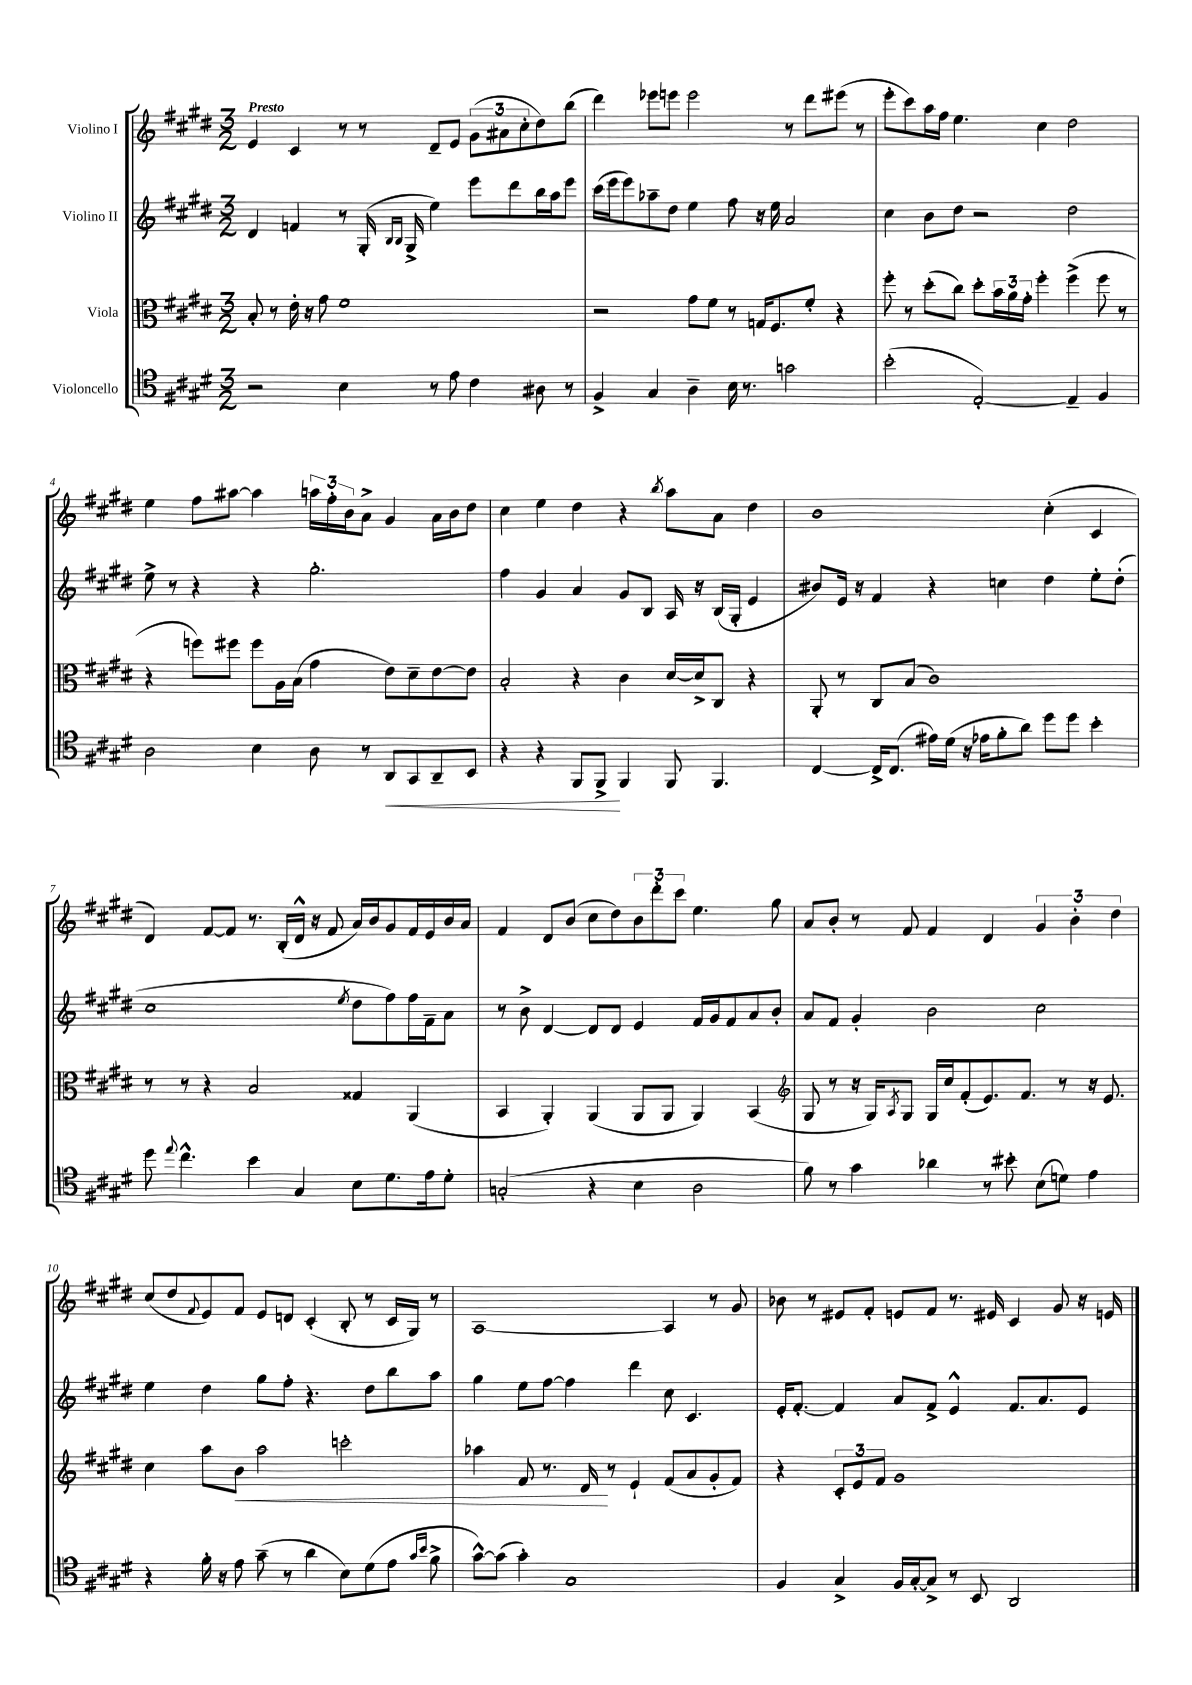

**kern	**kern	**kern	**kern
*staff4	*staff3	*staff2	*staff1
*clefC4	*clefC3	*clefG2	*clefG2
*k[f#c#g#d#]	*k[f#c#g#d#]	*k[f#c#g#d#]	*k[f#c#g#d#]
*M3/2	*M3/2	*M3/2	*M3/2
2r	8B'	4d#	4e
.	8r	.	.
.	16e'	4f	4c#
.	16r	.	.
.	8g#	.	.
4B	1f#	8r	8r
.	.	(16G#'	8r
.	.	16qqB	.
.	.	16qqB	.
.	.	16G#^	.
8r	.	4ee)	8d#~
8e	.	.	8e
4c#	.	8eee	(12g#
.	.	.	12a#
.	.	8ddd#	.
.	.	.	12cc#'
8A#	.	16bb	8dd#)
.	.	16aa	.
8r	.	8eee	(8bb
=	=	=	=
4F#^	2r	(16ccc#	4ddd#)
.	.	16eee	.
.	.	8eee)	.
4G#	.	8aa-~	8eee-
.	.	8dd#	8eee
4A~	8g#	4ee	2eee
.	8f#	.	.
16B	8r	8ff#	.
8.r	.	.	.
.	16G	16r	.
.	8.F#	16ee	.
2g	.	2a	8r
.	8f#'	.	8ddd#
.	4r	.	(8eee#
.	.	.	8r
=	=	=	=
(2b'	8ff#'	4cc#	8eee'
.	8r	.	8ccc#)
.	(8dd#'	8b	16aa
.	.	.	16ff#
.	8cc#)	8dd#	4.ee
[2E')	8dd#'	2r	.
.	24b	.	.
.	24a	.	.
.	24g#'	.	.
.	4ff#'	.	4cc#
4E~]	(4ff#^	2dd#	2dd#
4F#	8ff#	.	.
.	8r	.	.
=	=	=	=
2A	4r	8ee^	4ee
.	.	8r	.
.	8ff)	4r	8ff#
.	8ff#	.	[8aa#
4B	8ff#	4r	4aa#]
.	16A	.	.
.	(16B	.	.
8A	4g#	2.gg#'	24aa
.	.	.	24ff#'
.	.	.	24b
8r	.	.	8a^
8AA	8e)	.	4g#
8GG#	8d#~	.	.
8AA~	[8e	.	16a
.	.	.	16b
8BB	8e]	.	8dd#
=	=	=	=
4r	2B'	4ff#	4cc#
4r	.	4g#	4ee
8FF#	4r	4a	4dd#
8FF#^	.	.	.
4FF#	4c#	8g#	4r
.	.	8B	.
.	.	.	8qbb
8FF#	[16d#	16A	8aa
.	16d#^]	16r	.
4.FF#	8C#	(16B	8a
.	.	16G#'	.
.	4r	4e	4dd#
=	=	=	=
[4C#	8AA'	8b#)	1b
.	8r	16e	.
.	.	16r	.
16C#^]	8C#	4f#	.
(8.C#	.	.	.
.	(8B	.	.
16e#)	1c#)	4r	.
(16d#	.	.	.
16r	.	.	.
16e-	.	.	.
8f#'	.	4cc	.
8a)	.	.	.
8dd#	.	4dd#	(4cc#'
8dd#	.	.	.
4b'	.	8ee'	4c#
.	.	(8dd#'	.
=	=	=	=
8dd#	8r	1cc#	4d#)
8qqee	.	.	.
4.cc#^^	8r	.	.
.	4r	.	[8f#
.	.	.	8f#]
4b	2B	.	8.r
.	.	.	(16B'
4G#	.	.	16d#^^
.	.	.	16r
.	.	.	8f#
.	.	8qee	.
8B	4G##	8dd#	16a)
.	.	.	16b
8.d#	.	8ff#)	8g#
.	(4AA	16ff#	16f#
16e	.	16f#~	16e
8d#'	.	8a	16b
.	.	.	16a
=	=	=	=
(2G'	4BB	8r	4f#
.	.	8b^	.
.	4AA')	[4d#	8d#
.	.	.	(8b
4r	(4AA	8d#]	8cc#
.	.	8d#	8dd#)
4B	8AA	4e	12b
.	.	.	12ddd#'
.	8AA	.	.
.	.	.	12ccc#
2A	4AA)	16f#	4.ee
.	.	16g#	.
.	.	8f#	.
.	(4BB	8a	.
.	.	8b'	8gg#
=	=	=	=
*	*clefG2	*	*
8f#)	8G#	8a	8a
8r	8r	8f#	8b'
4g#	16r	4g#'	8r
.	16G#)	.	.
.	8qA	.	.
.	8G#	.	8f#
4a-	16G#	2b	4f#
.	16cc#	.	.
.	(8f#'	.	.
8r	8.e)	.	4d#
8b#'	.	.	.
.	8.f#	.	.
(8B	.	2cc#	6g#
8d)	8r	.	.
.	.	.	6b'
4e	16r	.	.
.	8.e	.	.
.	.	.	6dd#
=	=	=	=
4r	4cc#	4ee	(8cc#
.	.	.	8dd#
.	.	.	8qqf#
16f#'	8aa	4dd#	8e)
16r	.	.	.
8e	8b	.	8f#
(8g#~	2aa	8gg#	8e
8r	.	8ff#'	8d
4a	.	4.r	(4c#'
8B)	2ccc'	.	8B'
(8d#	.	8dd#	8r
8e	.	8bb	16c#
.	.	.	16G#)
16qqg#	.	.	.
16qqb	.	.	.
8f#^	.	8aa	8r
=	=	=	=
[8g#^^)	4aa-	4gg#	[1A
(8g#]	.	.	.
4g#')	8f#	8ee	.
.	8.r	[8ff#	.
1G#	.	4ff#]	.
.	16d#	.	.
.	8r	.	.
.	4e`	4ddd#	.
.	(8f#	8cc#	4A]
.	8a	4.c#	.
.	8g#'	.	8r
.	8f#)	.	8g#
=	=	=	=
4F#	4r	16e'	8b-
.	.	[8.f#'	.
.	.	.	8r
4G#^	12c#'	4f#]	8e#
.	12e	.	.
.	.	.	8f#'
.	12f#	.	.
16F#	1g#	8a	8e
[16G#'	.	.	.
8G#^]	.	8f#^	8f#
8r	.	4e^^	8.r
8BB	.	.	.
.	.	.	16e#
2AA	.	8.f#	4c#
.	.	8.a	.
.	.	.	8g#
.	.	8e	16r
.	.	.	16e
==	==	==	==
*-	*-	*-	*-
